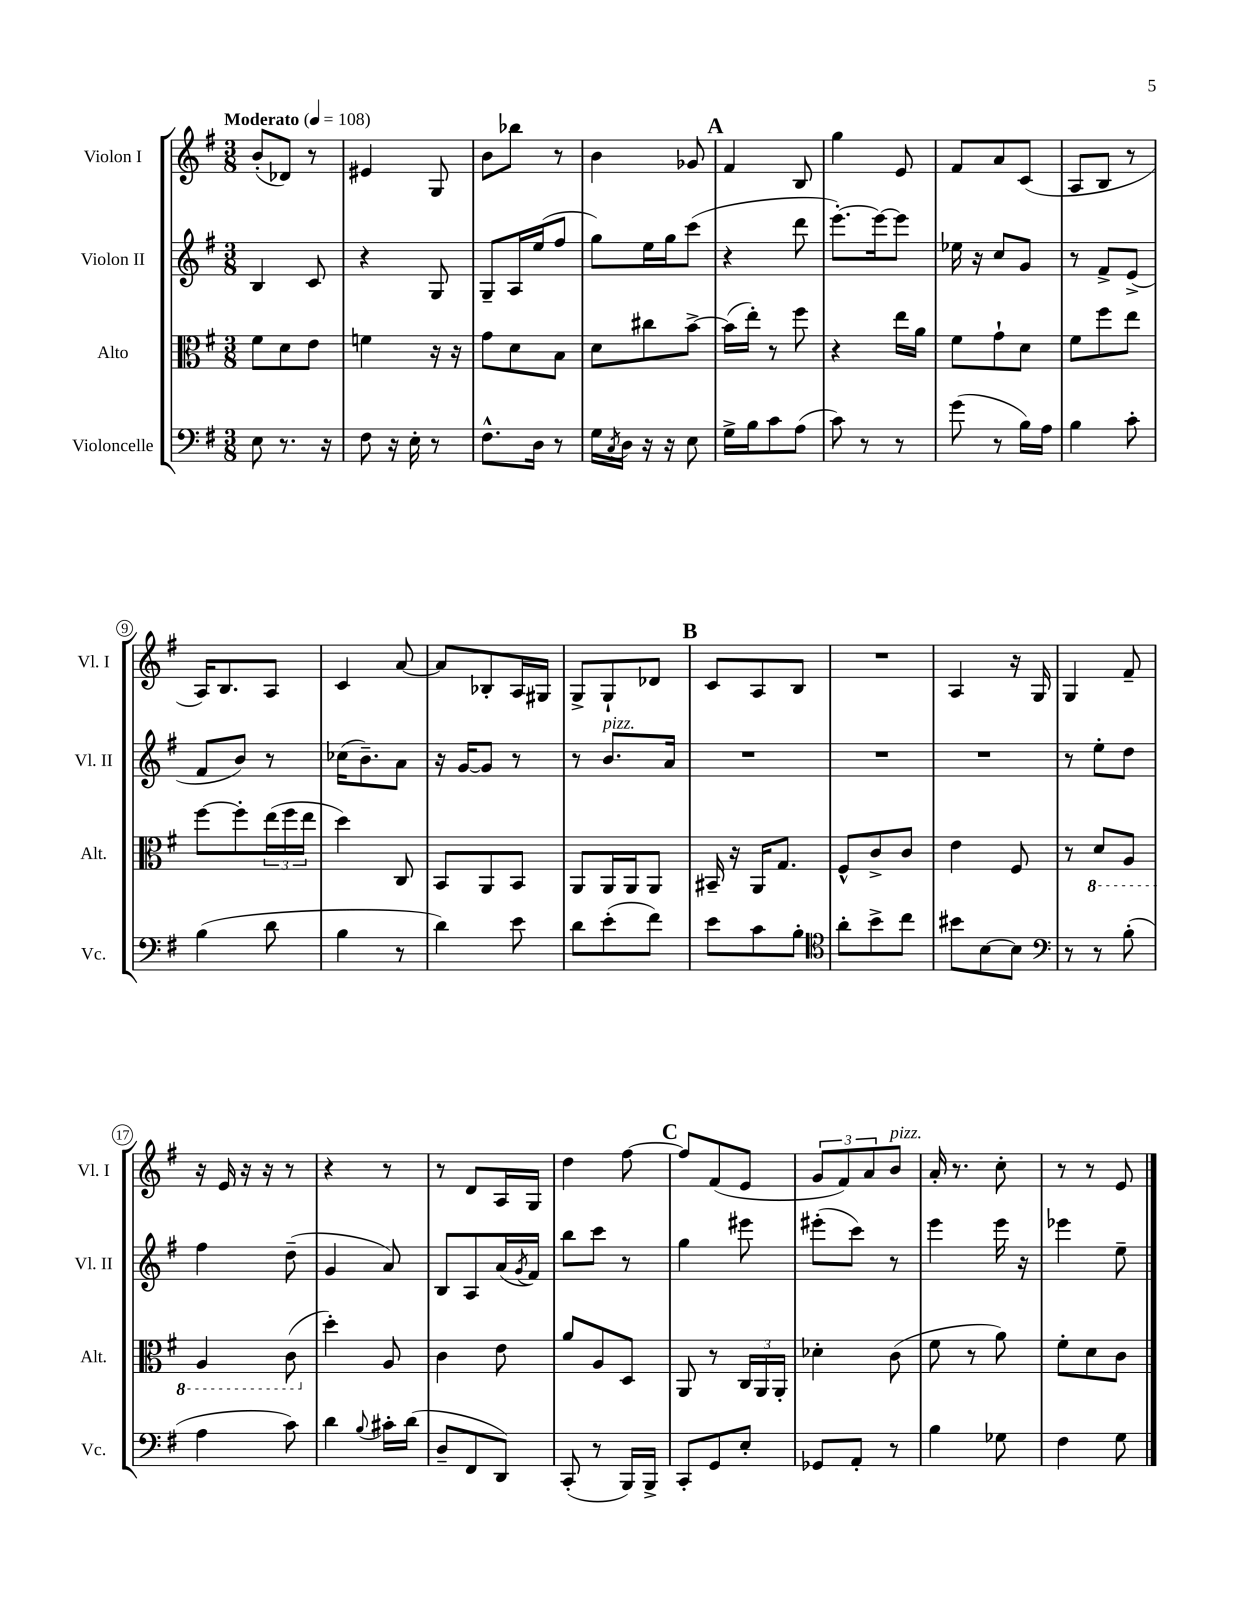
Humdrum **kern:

**kern	**kern	**kern	**kern
*part4	*part3	*part2	*part1
*staff4	*staff3	*staff2	*staff1
*I"Violoncelle	*I"Alto	*I"Violon II	*I"Violon I
*I'Vc.	*I'Alt.	*I'Vl. II	*I'Vl. I
*clefF4	*clefC3	*clefG2	*clefG2
*k[f#]	*k[f#]	*k[f#]	*k[f#]
*M3/8	*M3/8	*M3/8	*M3/8
*MM108	*MM108	*MM108	*MM108
=1	=1	=1	=1
!	!	!	!LO:TX:a:B:t=Moderato
8E\	8f#\L	4B/	(8b'/L
8.r	8d\	.	8d-X/J)
.	8e\J	8c/	8r
16r	.	.	.
=2	=2	=2	=2
8F#\	4fn\	4r	4e#X/
16r	.	.	.
16E'\	.	.	.
8r	16r	8G/	8G/
.	16r	.	.
=3	=3	=3	=3
8.F#^^\L	8g\L	8G~/L	8b\L
.	8d\	16A/L	8bb-X\J
16D\Jk	.	(16ee/J	.
8r	8B\J	8ff#/J	8r
=4	=4	=4	=4
16G\LL	8d\L	8gg\L)	4b\
8qC/	.	.	.
16D\JJ	.	.	.
16r	8cc#X\	16ee\L	.
16r	.	16gg\J	.
8E\	[8b^\J	(8ccc\J	8g-X/
!!LO:REH:place=s1:t=A
=5	=5	=5	=5
16G^\LL	(16b\LL]	4r	4f#/
16B\J	16ee'\JJ)	.	.
8c\	8r	.	.
(8A\J	8ff#\	8ddd\	8B/
=6	=6	=6	=6
8c\)	4r	[8.eee'\L)	4gg\
8r	.	.	.
.	.	16eee\k_	.
8r	16ee\LL	8eee\J]	8e/
.	16a\JJ	.	.
=7	=7	=7	=7
(8g\	8f#\L	16ee-X\	8f#/L
.	.	16r	.
8r	8g`\	8cc/L	8a/
16B\LL)	8d\J	8g/J	(8c/J
16A\JJ	.	.	.
=8	=8	=8	=8
4B\	8f#\L	8r	8A/L
.	8ff#\	8f#^/L	8B/J
8c'\	8ee\J	(8e^/J	8r
!!LO:LB:g=z
=9	=9	=9	=9
(4B\	[8ff#\L	8f#/L	16A/KL)
.	.	.	8.B/
.	8ff#'\]	8b/J)	.
8d\	(24ee\L	8r	8A/J
.	24ff#\	.	.
.	24ee\JJ	.	.
=10	=10	=10	=10
4B\	4dd\)	(16cc-X\KL	4c/
.	.	8.b~\)	.
8r	8C/	8a\J	[8a/
=11	=11	=11	=11
4d\)	8BB/L	16r	8a/L]
.	.	[16g/KL	.
.	8AA/	8g/J]	8B-X'/
8e\	8BB/J	8r	16A/L
.	.	.	16G#X/JJ
=12	=12	=12	=12
8d\L	8AA/L	8r	8G^/L
!	!	!LO:TX:a:i:t=pizz.	!
(8e'\	16AA/L	8.b/L	8G`/
.	16AA/J	.	.
8f#\J)	8AA/J	.	8d-X/J
.	.	16a/Jk	.
!!LO:REH:place=s1:t=B
=13	=13	=13	=13
8e\L	16BB#X~/	4.r	8c/L
.	16r	.	.
8c\	16AA/KL	.	8A/
.	8.G/J	.	.
8B'\J	.	.	8B/J
=14	=14	=14	=14
*clefC4	*	*	*
8a'\L	8F#^^/L	4.r	4.r
8b^\	8c^/	.	.
8cc\J	8c/J	.	.
=15	=15	=15	=15
8b#X\L	4e\	4.r	4A/
[8B\	.	.	.
8B\J]	8F#/	.	16r
.	.	.	16G/
=16	=16	=16	=16
*clefF4	*	*	*
8r	8r	8r	4G/
*	*8ba	*	*
8r	8D/L	8ee'\L	.
(8B'\	8AA/J	8dd\J	8f#~/
!!LO:LB:g=z
=17	=17	=17	=17
4A\	4AA/	4ff#\	16r
.	.	.	16e/
.	.	.	16r
.	.	.	16r
8c\)	(8C\	(8dd~\	8r
=18	=18	=18	=18
*	*X8ba	*	*
4d\	4dd'\)	4g/	4r
8qqB/	.	.	.
16c#X'\LL	8A/	8a/)	8r
(16d\JJ	.	.	.
=19	=19	=19	=19
8D~/L	4c\	8B/L	8r
8FF#/	.	8A/	8d/L
8DD/J)	8e\	(16a/L	16A/L
.	.	8qg/	.
.	.	16f#/JJ)	16G/JJ
=20	=20	=20	=20
(8CC'/	8a/L	8bb\L	4dd\
8r	8A/	8ccc\J	.
16BBB/LL)	8D/J	8r	[8ff#\
16BBB^/JJ	.	.	.
!!LO:REH:place=s1:t=C
=21	=21	=21	=21
8CC'/L	8AA/	4gg\	8ff#/L]
8GG/	8r	.	(8f#/
8E'/J	24C/LL	8eee#X\	8e/J
.	24AA/	.	.
.	24AA'/JJ	.	.
=22	=22	=22	=22
8GG-X/L	4d-X'\	(8eee#X'\L	12g/L
.	.	.	12f#/)
8AA'/J	.	8ccc\J)	.
.	.	.	12a/
!	!	!	!LO:TX:a:i:t=pizz.
8r	(8c\	8r	8b/J
=23	=23	=23	=23
4B\	8f#\	4eee\	16a'/
.	.	.	8.r
.	8r	.	.
8G-X\	8a\)	16eee\	8cc'\
.	.	16r	.
=24	=24	=24	=24
4F#\	8f#'\L	4eee-X\	8r
.	8d\	.	8r
8G\	8c\J	8ee~\	8e/
==	==	==	==
*-	*-	*-	*-
